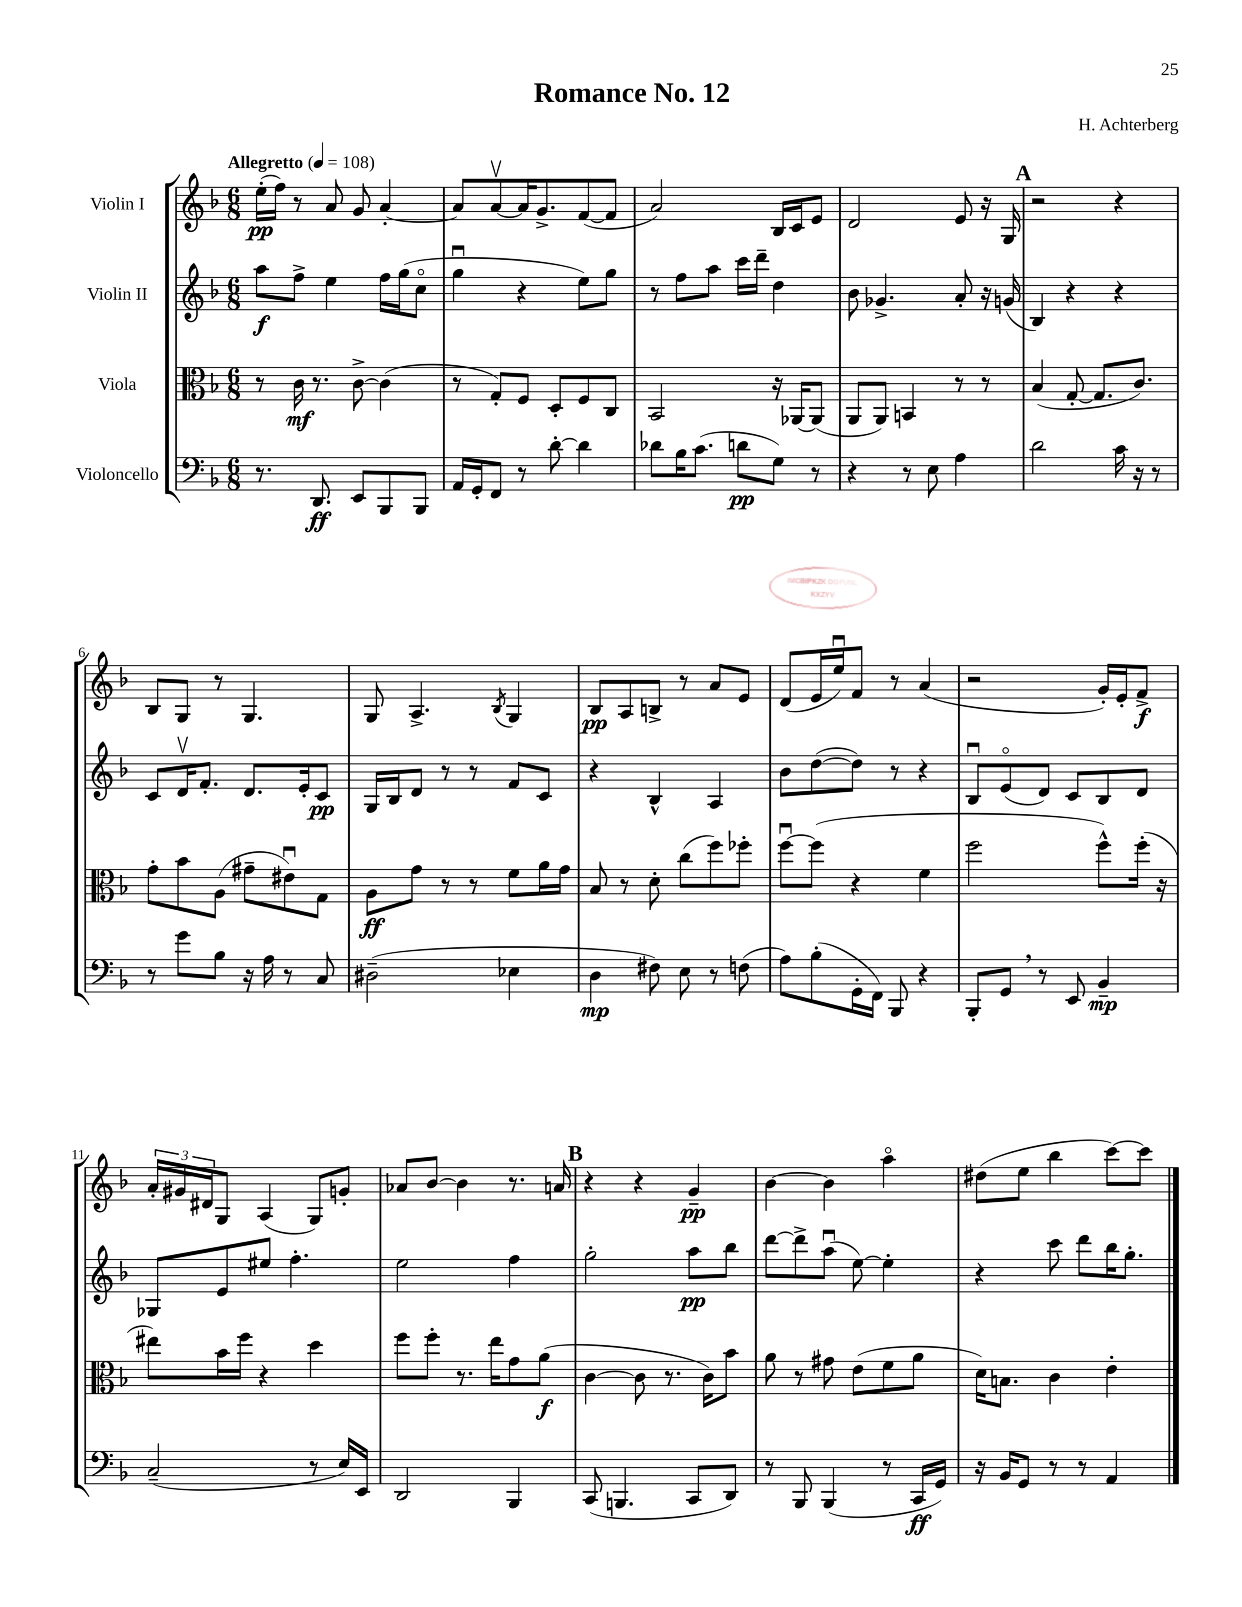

**kern	**kern	**kern	**kern
*staff4	*staff3	*staff2	*staff1
*clefF4	*clefC3	*clefG2	*clefG2
*k[b-]	*k[b-]	*k[b-]	*k[b-]
*M6/8	*M6/8	*M6/8	*M6/8
*MM108	*MM108	*MM108	*MM108
8.r	8r	8aa\L	(16ee'\LL
.	.	.	16ff\JJ)
.	16c\	8ff^\J	8r
8.DD/	8.r	.	.
.	.	4ee\	8a/
8EE/L	[8c^\	.	8g/
8BBB-/	(4c\]	16ff\LL	[4a'/
.	.	(16gg\J	.
8BBB-/J	.	8cco\J	.
=	=	=	=
16AA/LL	8r	4ggu\	8a/]L
16GG'/J	.	.	.
8FF/J	8G'/L)	.	[8av/
8r	8F/J	4r	16a/]K
.	.	.	8.g^/
[8d'\	8D'/L	.	.
4d\]	8F/	8ee\L)	([8f/
.	8C/J	8gg\J	8f/]J
=	=	=	=
8d-\L	2BB-/	8r	2a/)
16B-\K	.	8ff\L	.
(8.c\J	.	.	.
.	.	8aa\J	.
8d\L	.	16ccc\LL	.
.	.	16ddd~\JJ	.
8G\J)	16r	4dd\	16B-/LL
.	[16AA-/LK	.	16c/J
8r	(8AA-/]J	.	8e/J
=	=	=	=
4r	8AA/L	8b-\	2d/
.	8AA/J)	4.g-^/	.
8r	4BB/	.	.
8E\	.	.	.
4A\	8r	8a'/	8e/
.	8r	16r	16r
.	.	(16g/	16G/
=	=	=	=
2d\	(4B-/	4B-/)	2r
.	[8G'/	4r	.
.	8.G/]L	.	.
16c\	.	4r	4r
16r	8.c/J)	.	.
8r	.	.	.
=	=	=	=
8r	8g'\L	8c/L	8B-/L
8g\L	8b-\	16dv/K	8G/J
.	.	8.f'/J	.
8B-\J	(8A\J	.	8r
16r	8g#~\L	8.d/L	4.G/
16A\	.	.	.
8r	8e#u\)	.	.
.	.	16e'/k	.
8C/	8G\J	8c/J	.
=	=	=	=
(2D#~\	8A\L	16G/LL	8G/
.	.	16B-/J	.
.	8g\J	8d/J	4.A^/
.	8r	8r	.
.	8r	8r	.
.	.	.	8qB-/
4E-\	8f\L	8f/L	4G/
.	16a\L	8c/J	.
.	16g\JJ	.	.
=	=	=	=
4D\	8B-/	4r	8B-/L
.	8r	.	8A/
8F#\)	8d'\	4B-^^/	8B^/J
8E\	(8cc\L	.	8r
8r	8ff\)	4A/	8a/L
(8F\	8ff-'\J	.	8e/J
=	=	=	=
8A\L)	[8ffu\L	8b-\L	(8d/L
(8B-'\	(8ff\]J	([8dd\	16e/L
.	.	.	16eeu/J)
16GG'\L	4r	8dd\]J)	8f/J
16FF\JJ)	.	.	.
8BBB-/	.	8r	8r
4r	4f\	4r	(4a/
=	=	=	=
8BBB-'/L	2ff\	8B-u/L	2r
8GG/J	.	(8eo/	.
8r	.	8d/J)	.
8EE/	.	8c/L	.
4BB-~/	8ff^^\L)	8B-/	16g'/LL)
.	.	.	16e'/J
.	(16ff'\Jk	8d/J	8f^/J
.	16r	.	.
=	=	=	=
(2C~/	8ee#\L)	8G-/L	24a'/LL
.	.	.	24g#/
.	.	.	24d#/J
.	16b-\L	8e/	8G/J
.	16ff\JJ	.	.
.	4r	8ee#/J	(4A/
.	.	4.ff'\	.
8r	4dd\	.	8G/L)
16E/LL)	.	.	8g'/J
16EE/JJ	.	.	.
=	=	=	=
2DD/	8ff\L	2ee\	8a-/L
.	8ff'\J	.	[8b-/J
.	8.r	.	4b-\]
.	16ee\LK	.	.
4BBB-/	8g\	4ff\	8.r
.	(8a\J	.	.
.	.	.	16a/
=	=	=	=
(8CC/	[4c\	2gg'\	4r
4.BBB/	.	.	.
.	8c\]	.	4r
.	8.r	.	.
8CC/L	.	8aa\L	4g~/
.	16c\LK)	.	.
8DD/J)	8b-\J	8bb-\J	.
=	=	=	=
8r	8a\	[8ddd\L	[4b-\
8BBB-/	8r	8ddd^\]	.
(4BBB-/	8g#\	(8aau\J	4b-\]
.	(8e\L	[8ee\)	.
8r	8f\	4ee'\]	4aao\
16CC/LL	8a\J	.	.
16GG/JJ)	.	.	.
=	=	=	=
16r	16d\LK)	4r	(8dd#\L
16BB-/LK	8.B\J	.	.
8GG/J	.	.	8ee\J
8r	4c\	8ccc\	4bb-\
8r	.	8ddd\L	.
4AA/	4e'\	16bb-\K	[8ccc\L)
.	.	8.gg'\J	.
.	.	.	8ccc\]J
==	==	==	==
*-	*-	*-	*-
